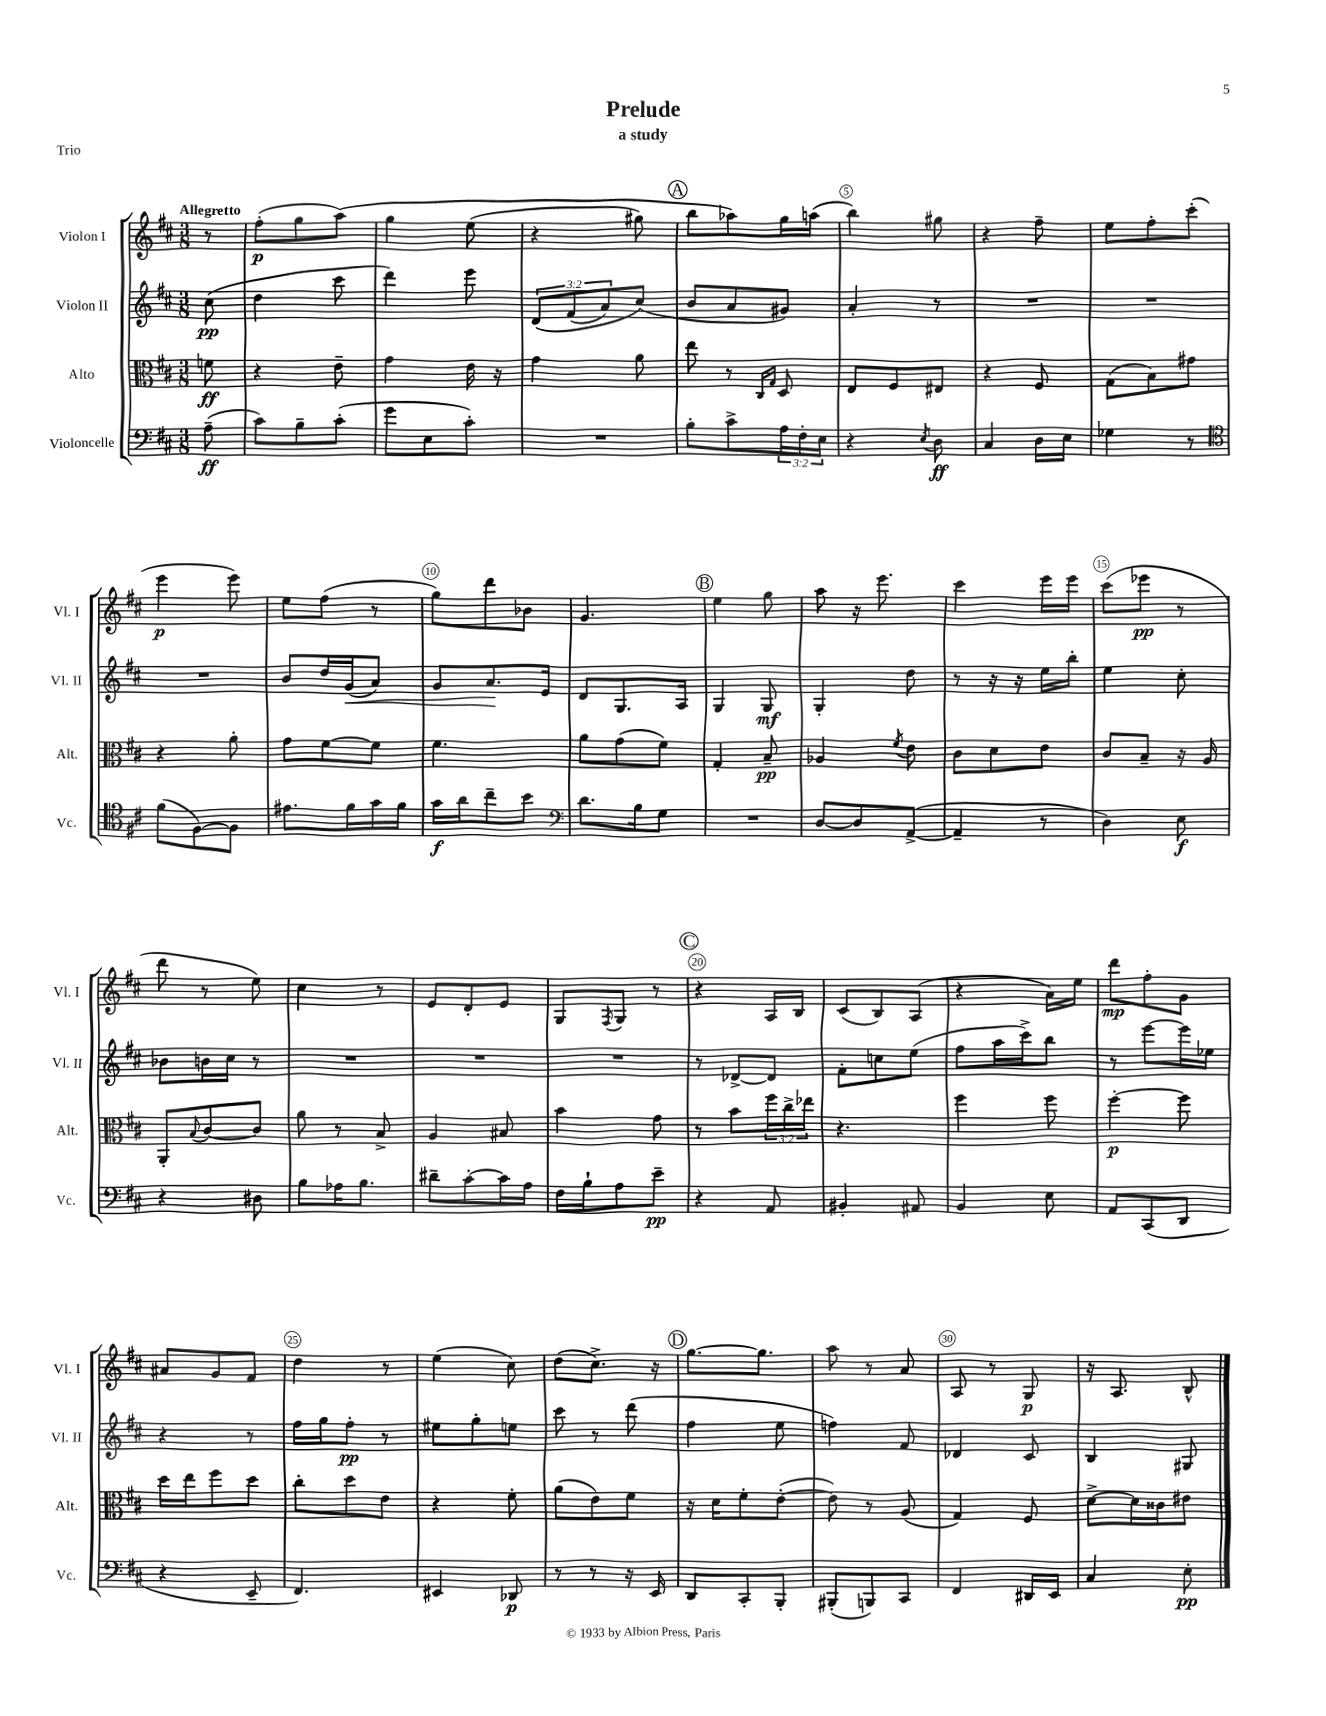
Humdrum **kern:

**kern	**dynam	**kern	**dynam	**kern	**dynam	**kern	**dynam
*part4	*part4	*part3	*part3	*part2	*part2	*part1	*part1
*staff4	*staff4	*staff3	*staff3	*staff2	*staff2	*staff1	*staff1
*I"Violoncelle	*	*I"Alto	*	*I"Violon II	*	*I"Violon I	*
*I'Vc.	*	*I'Alt.	*	*I'Vl. II	*	*I'Vl. I	*
*clefF4	*	*clefC3	*	*clefG2	*	*clefG2	*
*k[f#c#]	*	*k[f#c#]	*	*k[f#c#]	*	*k[f#c#]	*
*M3/8	*	*M3/8	*	*M3/8	*	*M3/8	*
=	=	=	=	=	=	=	=
!	!	!	!	!	!	!LO:TX:a:B:t=Allegretto	!
(8A~\	ff	8fn\	ff	(8cc#\	pp	8r	.
=1	=1	=1	=1	=1	=1	=1	=1
8c#\L)	.	4r	.	4dd\	.	(8ff#'\L	p
8B~\	.	.	.	.	.	8gg\	.
(8c#'\J	.	8e~\	.	8ccc#\	.	(8aa\J)	.
=2	=2	=2	=2	=2	=2	=2	=2
8g\L	.	4g\	.	4ddd\)	.	4gg\	.
8E\	.	.	.	.	.	.	.
8c#'\J)	.	16e\	.	8eee\	.	(8ee\	.
.	.	16r	.	.	.	.	.
=3	=3	=3	=3	=3	=3	=3	=3
4.r	.	4g\	.	(12d/L	.	4r	.
.	.	.	.	(12f#/	.	.	.
.	.	.	.	12a/)	.	.	.
.	.	8a\	.	(8cc#/J)	.	8gg#X\)	.
!!LO:REH:place=s1:t=A
=4	=4	=4	=4	=4	=4	=4	=4
8B'\L	.	8ee\	.	8b/L	.	8bb\L	.
8c#^\	.	8r	.	8a/	.	8aa-X\)	.
.	.	16qqC#/LL	.	.	.	.	.
.	.	16qqG/JJ	.	.	.	.	.
24A\L	.	8D/	.	8g#X/J)	.	16gg\L	.
24F#'\	.	.	.	.	.	.	.
.	.	.	.	.	.	(16aan\JJ	.
24E\JJ	.	.	.	.	.	.	.
=5	=5	=5	=5	=5	=5	=5	=5
4r	.	8E/L	.	4a'/	.	4bb\)	.
.	.	8F#/	.	.	.	.	.
8qE/	.	.	.	.	.	.	.
8D\	ff	8E#X/J	.	8r	.	8gg#X\	.
=6	=6	=6	=6	=6	=6	=6	=6
4C#/	.	4r	.	4.r	.	4r	.
16D\LL	.	8F#/	.	.	.	8ff#~\	.
16E\JJ	.	.	.	.	.	.	.
=7	=7	=7	=7	=7	=7	=7	=7
4G-X\	.	(8G\L	.	4.r	.	8ee\L	.
.	.	8B\)	.	.	.	8ff#'\	.
8r	.	8g#X\J	.	.	.	(8ccc#'\J	.
!!LO:LB:g=z
=8	=8	=8	=8	=8	=8	=8	=8
*clefC4	*	*	*	*	*	*	*
(8f#\L	.	4r	.	4.r	.	4eee\	p
[8F#\)	.	.	.	.	.	.	.
8F#\J]	.	8a'\	.	.	.	8eee\)	.
=9	=9	=9	=9	=9	=9	=9	=9
8.e#X\L	.	8g\L	.	8b/L	.	8ee\L	.
.	.	[8f#\	.	16dd/L	.	(8ff#\J	.
!	!	!	!	!	!LO:HP:b	!	!
16f#\L	.	.	.	(16g/J	<	.	.
16g\	.	8f#\J]	.	8a/J)	.	8r	.
16f#\JJ	.	.	.	.	.	.	.
=10	=10	=10	=10	=10	=10	=10	=10
16g\LL	f	4.f#\	.	8g/L	.	8gg\L)	.
16a\J	.	.	.	.	.	.	.
8cc#~\	.	.	.	8.a/	.	8ddd\	.
8b\J	.	.	.	.	.	8b-X\J	.
.	.	.	.	16e/Jk	[	.	.
=11	=11	=11	=11	=11	=11	=11	=11
*clefF4	*	*	*	*	*	*	*
8.d\L	.	8a\L	.	8d/L	.	4.g/	.
.	.	(8g\	.	8.G/	.	.	.
16B\k	.	.	.	.	.	.	.
8G\J	.	8f#\J)	.	.	.	.	.
.	.	.	.	16A/Jk	.	.	.
!!LO:REH:place=s1:t=B
=12	=12	=12	=12	=12	=12	=12	=12
4.r	.	4G'/	.	4G/	.	4ee\	.
.	.	8B~/	pp	8G/	mf	8gg\	.
=13	=13	=13	=13	=13	=13	=13	=13
[8D/L	.	4A-X/	.	4G'/	.	8aa\	.
8D/]	.	.	.	.	.	16r	.
.	.	.	.	.	.	8.eee\	.
.	.	8qf#/	.	.	.	.	.
([8AA^/J	.	8e\	.	8dd\	.	.	.
=14	=14	=14	=14	=14	=14	=14	=14
4AA~/]	.	8c#\L	.	8r	.	4ccc#\	.
.	.	8d\	.	16r	.	.	.
.	.	.	.	16r	.	.	.
8r	.	8e\J	.	16ee\LL	.	16eee\LL	.
.	.	.	.	16bb'\JJ	.	16eee\JJ	.
=15	=15	=15	=15	=15	=15	=15	=15
4D\)	.	8c#/L	.	4ee\	.	(8ccc#\L	.
.	.	8B~/J	.	.	.	8eee-X\J	pp
8E\	f	16r	.	8cc#'\	.	8r	.
.	.	16A/	.	.	.	.	.
!!LO:LB:g=z
=16	=16	=16	=16	=16	=16	=16	=16
4r	.	8AA'/L	.	8b-X\L	.	8ddd\	.
.	.	8qqB/	.	.	.	.	.
.	.	[8c#/	.	16bn\L	.	8r	.
.	.	.	.	16cc#\JJ	.	.	.
8D#X\	.	8c#/J]	.	8r	.	8ee\)	.
=17	=17	=17	=17	=17	=17	=17	=17
8B\L	.	8a\	.	4.r	.	4cc#\	.
16A-X\K	.	8r	.	.	.	.	.
8.B\J	.	.	.	.	.	.	.
.	.	8B^/	.	.	.	8r	.
=18	=18	=18	=18	=18	=18	=18	=18
8d#X~\L	.	4A/	.	4.r	.	8e/L	.
[8c#'\	.	.	.	.	.	8d'/	.
16c#\L]	.	8B#X/	.	.	.	8e/J	.
16A\JJ	.	.	.	.	.	.	.
=19	=19	=19	=19	=19	=19	=19	=19
16F#\LL	.	4b\	.	4.r	.	8G/L	.
16B`\J	.	.	.	.	.	.	.
.	.	.	.	.	.	8qF#/	.
8A\	.	.	.	.	.	8G/J	.
8e~\J	pp	8g\	.	.	.	8r	.
!!LO:REH:place=s1:t=C
=20	=20	=20	=20	=20	=20	=20	=20
4r	.	8r	.	8r	.	4r	.
.	.	8b\L	.	[8d-X^/L	.	.	.
8AA/	.	24ff#\L	.	8d-/J]	.	16A/LL	.
.	.	24cc#^\	.	.	.	.	.
.	.	.	.	.	.	16B/JJ	.
.	.	24ee-X\JJ	.	.	.	.	.
=21	=21	=21	=21	=21	=21	=21	=21
4BB#X'/	.	4.r	.	8f#'\L	.	(8c#/L	.
.	.	.	.	8ccn\	.	8B/)	.
8AA#X/	.	.	.	(8ee\J	.	(8A/J	.
=22	=22	=22	=22	=22	=22	=22	=22
4BB/	.	4ff#\	.	8ff#\L	.	4r	.
.	.	.	.	16aa\L	.	.	.
.	.	.	.	16ccc#^\J)	.	.	.
8E\	.	8ff#\	.	8bb\J	.	16a\LL)	.
.	.	.	.	.	.	16ee\JJ	.
=23	=23	=23	=23	=23	=23	=23	=23
8AA/L	.	[4ff#'\	p	8r	.	8ddd\L	mp
(8CC#/	.	.	.	[8eee\L	.	8ff#'\	.
8DD/J	.	8ff#\]	.	16eee\L]	.	8g\J	.
.	.	.	.	16ee-X\JJ	.	.	.
!!LO:LB:g=z
=24	=24	=24	=24	=24	=24	=24	=24
4r	.	16dd\LL	.	4r	.	8a#X/L	.
.	.	16ee\J	.	.	.	.	.
.	.	8ff#\	.	.	.	8g/	.
8EE~/	.	8dd\J	.	8r	.	8f#/J	.
=25	=25	=25	=25	=25	=25	=25	=25
4.FF#/)	.	8cc#'\L	.	16ff#\LL	.	4dd\	.
.	.	.	.	16gg\J	.	.	.
.	.	8dd\	.	8ff#'\J	pp	.	.
.	.	8e\J	.	8r	.	8r	.
=26	=26	=26	=26	=26	=26	=26	=26
4EE#X/	.	4r	.	8ee#X\L	.	(4ee\	.
.	.	.	.	8gg'\	.	.	.
8DD-X/	p	8f#'\	.	8een\J	.	8cc#\)	.
=27	=27	=27	=27	=27	=27	=27	=27
8r	.	(8a\L	.	8ccc#\	.	(8dd\L	.
8r	.	8e\)	.	8r	.	8.cc#^\J)	.
16r	.	8f#\J	.	(8ddd\	.	.	.
16EE/	.	.	.	.	.	16r	.
!!LO:REH:place=s1:t=D
=28	=28	=28	=28	=28	=28	=28	=28
8DD/L	.	16r	.	4ff#\	.	[8.gg\L	.
.	.	16d\KL	.	.	.	.	.
8CC#'/	.	8f#'\	.	.	.	.	.
.	.	.	.	.	.	8.gg\J]	.
8BBB'/J	.	([8e'\J	.	8ee\	.	.	.
=29	=29	=29	=29	=29	=29	=29	=29
(8BBB#X'/L	.	8e\])	.	4ffn\)	.	8aa\	.
8BBBn/)	.	8r	.	.	.	8r	.
8CC#/J	.	(8A/	.	8f#/	.	8a/	.
=30	=30	=30	=30	=30	=30	=30	=30
4FF#/	.	4G/)	.	4d-X/	.	8A/	.
.	.	.	.	.	.	8r	.
16DD#X/LL	.	8F#/	.	8c#/	.	8G/	p
16EE/JJ	.	.	.	.	.	.	.
=31	=31	=31	=31	=31	=31	=31	=31
4C#/	.	[8d^\L	.	4B/	.	16r	.
.	.	.	.	.	.	8.A/	.
.	.	16d\L]	.	.	.	.	.
.	.	16c##X\J	.	.	.	.	.
8E'\	pp	8e#X\J	.	8G#X/	.	8B^^/	.
==	==	==	==	==	==	==	==
*-	*-	*-	*-	*-	*-	*-	*-
